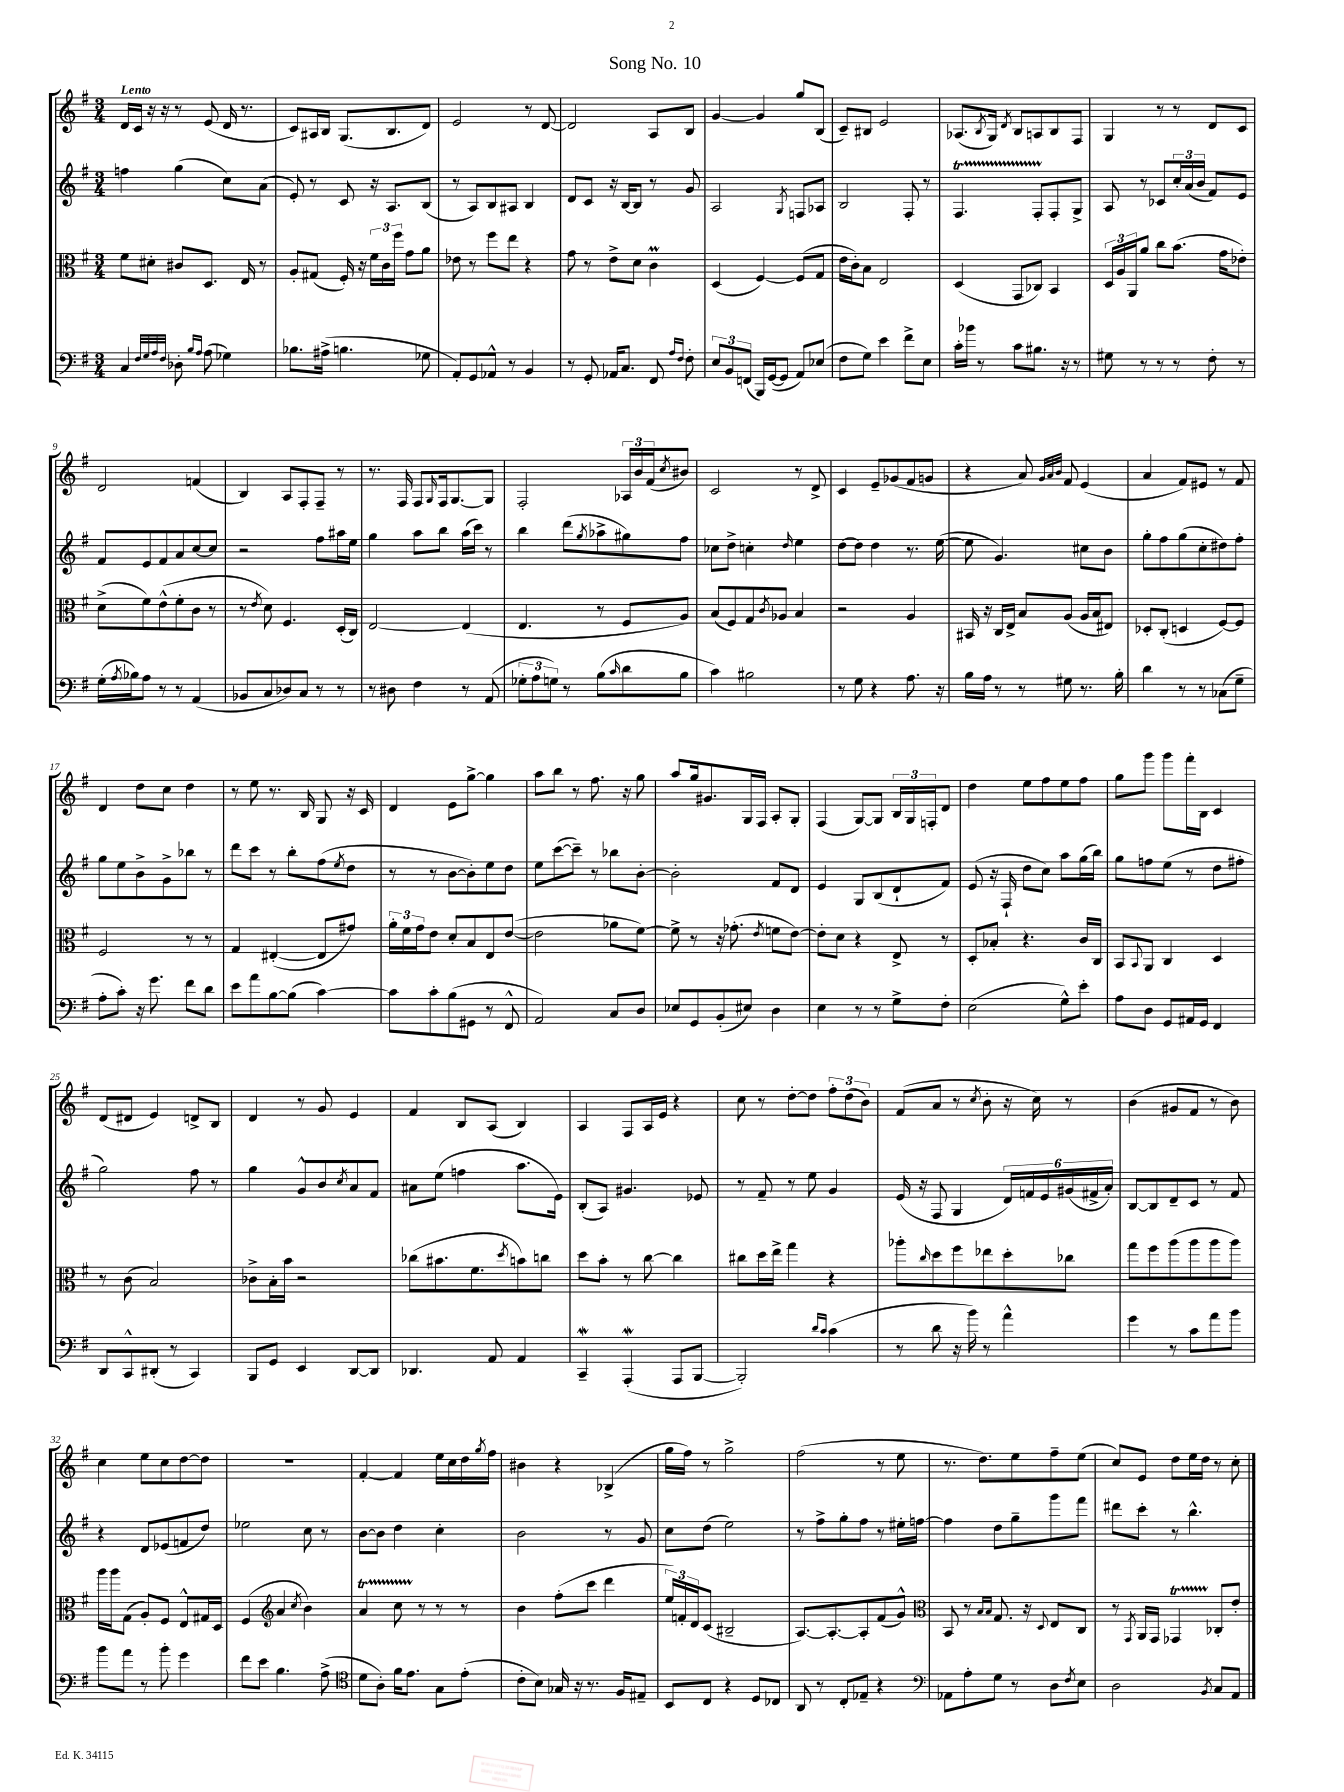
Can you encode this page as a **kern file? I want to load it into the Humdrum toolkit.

**kern	**kern	**kern	**kern
*part4	*part3	*part2	*part1
*staff4	*staff3	*staff2	*staff1
*clefF4	*clefC3	*clefG2	*clefG2
*k[f#]	*k[f#]	*k[f#]	*k[f#]
*M3/4	*M3/4	*M3/4	*M3/4
=1	=1	=1	=1
!	!	!	!LO:TX:a:B:t=Lento
4C/	8f#\L	4ffn\	16d/LL
.	.	.	16c/JJ
.	8d#X'\J	.	16r
.	.	.	16r
32qqF#/LLL	.	.	.
32qqG/	.	.	.
32qqA/	.	.	.
32qqF#/JJJ	.	.	.
8D-X'\	8c#X/L	(4gg\	8r
16qqB/LL	.	.	.
16qqA/JJ	.	.	.
(8A\	8.D/J	.	(8e/
4G-X\)	.	8cc\L)	16d/
.	16E/	.	8.r
.	8r	(8a\J	.
=2	=2	=2	=2
8.B-X\L	8A'/L	8e'/)	8c/L)
.	(8G#X/J	8r	16A#X/L
(16A#X^\Jk	.	.	16B/JJ
4.Bn\	16F#'/)	8c/	(8.G/L
.	16r	.	.
.	24f#\LL	16r	.
.	24c\	.	.
.	.	8.A/L	8.B/
.	24ff#\JJ	.	.
.	8g\L	.	.
8G-X\	8a\J	(8B/J	8d/J)
=3	=3	=3	=3
8AA'/L)	8e-X\	8r	2e/
8GG/	8r	8A/L)	.
8AA-X^^/J	8ff#\L	8B/	.
8r	8ee\J	8A#X/J	.
4BB/	4r	4B/	8r
.	.	.	[8d/
=4	=4	=4	=4
8r	8g\	8d/L	2d/]
8GG'/	8r	8c/J	.
16AA-X/KL	8e^\L	16r	.
8.C/J	.	[16B/KL	.
.	8d\J	8B/J]	.
8FF#/	4cM\	8r	8A/L
16qqA/LL	.	.	.
16qqF#/JJ	.	.	.
8F#'\	.	8g/	8B/J
=5	=5	=5	=5
12E/L	(4D/	2A/	[4g/
12BB/	.	.	.
(12FFn/J	.	.	.
16BBB/LL)	[4F#/)	.	4g/]
([16GG/J	.	.	.
8GG/J]	.	.	.
.	.	8qG/	.
8AA/L)	(8F#/L]	8Fn/L	8gg/L
(8E-X/J	8G/J	8A-X/J	(8B/J
=6	=6	=6	=6
8F#\L	16e\LL	2B/	8c~/L)
.	16c'\J)	.	.
8G\J)	8B\J	.	8B#X/J
4e\	2E/	.	2e/
8f#^\L	.	8F#'/	.
8E\J	.	8r	.
=7	=7	=7	=7
16c'\LL	(4D/	4.F#t/	(8.A-X/L
16b-X\JJ	.	.	.
8r	.	.	.
.	.	.	8qB/
.	.	.	16G/Jk)
.	.	.	8qd/
8c\L	8GG/L	.	8B/L
8.B#X\J	8C-X/J)	8F#TTT'/L	8An/
.	4BB/	8F#'/	8B/
16r	.	.	.
8r	.	8G^/J	8F#/J
=8	=8	=8	=8
8G#X\	24D/LL	8A/	4G/
.	24A/	.	.
.	24AA/J	.	.
8r	8a/J	8r	.
8r	8cc\L	8c-X/L	8r
8r	(8.b\J	24cc'/L	8r
.	.	(24a/	.
.	.	24b/JJ	.
8F#'\	.	8f#/L)	8d/L
.	16g\KL	.	.
8r	8e-X'\J)	8e/J	8c/J
!!LO:LB:g=z
=9	=9	=9	=9
(16G'\LL	(8d^\L	8f#/L	2d/
8qA/	.	.	.
16B-X\J)	.	.	.
8A\J	8f#\)	8e/	.
8r	(8e^^\	8f#/	.
8r	8f#'\	8a/	.
(4AA/	8c\J	[8cc/	(4fn/
.	8r	8cc/J]	.
=10	=10	=10	=10
8BB-X/L	8r	2r	4B/)
.	8qe/	.	.
8C/	8d\)	.	.
8D-X/)	4.F#/	.	8A/L
8C/J	.	.	8F#'/
8r	.	8ff#\L	8F#~/J
8r	(16D'/LL	16aa#X\L	8r
.	16C/JJ)	16ee\JJ	.
=11	=11	=11	=11
8r	[2E/	4gg\	8.r
8D#X\	.	.	.
.	.	.	16F#/
4F#\	.	8aa\L	8F#/L
.	.	.	16qqG/
.	.	8bb\J	16F#/k
.	.	.	[8.G/
8r	(4E/]	(16aa\LL	.
.	.	16ccc\JJ)	.
(8AA/	.	8r	8G/J]
=12	=12	=12	=12
12G-X'\L	4.E/	4bb\	2F#'/
12A\	.	.	.
12Gn\J)	.	.	.
8r	.	(8ddd\L	.
.	.	8qgg/	.
(8B\L	8r	8aa-X^\	.
16qqc/	.	.	.
8d\	8F#/L	8gg#X\)	24A-X/LL
.	.	.	24b/
.	.	.	(24f#/J
.	.	.	8qcc/
8B\J	8A/J)	8ff#\J	8b#X/J)
=13	=13	=13	=13
4c\)	(8B/L	8cc-X\L	2c/
.	8F#/)	8dd^\J	.
2B#X\	8G/	4ccn'\	.
.	8qc/	.	.
.	8A-X/J	.	.
.	.	16qqdd/	.
.	4B/	4ee\	8r
.	.	.	8d^/
=14	=14	=14	=14
8r	2r	[8dd\L	4c/
8G\	.	8dd\J]	.
4r	.	4dd\	8e~/L
.	.	.	(8g-X/
8.A\	4A/	8.r	8f#/
.	.	.	8gn/J
16r	.	([16ee\	.
=15	=15	=15	=15
16B\LL	16BB#X/	8ee\]	4r
16A\JJ	16r	.	.
8r	16C/LL	4.g/)	.
.	16E^/JJ	.	.
8r	8B/L	.	8a/)
.	.	.	32qqg/LLL
.	.	.	32qqa/
.	.	.	32qqb/JJJ
8G#X\	(8A/J	.	8f#/
8.r	16A/LL	8cc#X\L	(4e/
.	16B/J	.	.
.	8E#X/J)	8b\J	.
16B'\	.	.	.
=16	=16	=16	=16
4d\	8D-X'/L	8gg'\L	4a/
.	(8C'/J	8ff#\	.
8r	4Dn/	(8gg\	8f#/L)
8r	.	8cc'\	8e#X/J
(8C-X\L	[8F#/L)	8dd#X\)	8r
8G~\J	8F#/J]	8ff#'\J	8f#/
!!LO:LB:g=z
=17	=17	=17	=17
8A'\L	2F#/	8gg\L	4d/
8c'\J)	.	8ee\	.
16r	.	8b^\	8dd\L
8.g\	.	.	.
.	.	8g^\	8cc\J
8f#\L	8r	8bb-X\J	4dd\
8d\J	8r	8r	.
=18	=18	=18	=18
8e\L	4G/	8ddd\L	8r
8a\	.	8ccc\J	8ee\
[8B\	([4E#X'/	8r	8.r
(8B\J]	.	8bb'\L	.
.	.	.	16B/
[4c\)	8E#/L]	(8ff#\	8G/
.	.	8qee/	.
.	8g#X/J)	8dd\J	16r
.	.	.	16c/
=19	=19	=19	=19
8c\L]	24a'\LL	8r	4d/
.	24f#\	.	.
.	24g\J	.	.
8c'\	8e\J	8r	.
(8B\	8d'/L	[8b\L	8e\L
8GG#X\J	8B/	8b'\])	[8gg^\J
8r	8E/	8ee\	4gg\]
8FF#^^/	([8e/J	8dd\J	.
=20	=20	=20	=20
2AA/)	2e\]	8ee\L	8aa\L
.	.	([8ccc\	8bb\J
.	.	8ccc~\J])	8r
.	.	8r	8.ff#\
8C/L	8a-X\L	8bb-X\L	.
.	.	.	16r
8D/J	[8f#\J)	[8b'\J	8gg\
=21	=21	=21	=21
8E-X/L	8f#^\]	2b'\]	8aa/L
8GG/	8r	.	16gg/k
.	.	.	8.g#X/
(8BB'/	16r	.	.
.	(8.g-X'\	.	.
8E#X/J)	.	.	16G/L
.	.	.	16F#/JJ
.	8qe/	.	.
4D\	8fn\L	8f#/L	8A'/L
.	[8e\J)	8d/J	8G'/J
=22	=22	=22	=22
4E\	8e'\L]	4e/	(4F#/
.	8d\J	.	.
8r	4r	8G/L	[8G/L)
8r	.	(8B/	8G/J]
8G^\L	8E^/	8d`/	24B/LL
.	.	.	24G/
.	.	.	24Fn'/J
8F#'\J	8r	8f#/J)	8d/J
=23	=23	=23	=23
(2E\	8D'/L	(8e/	4dd\
.	8B-X'/J	16r	.
.	.	16F#`/	.
.	4.r	8dd\L	8ee\L
.	.	8cc\J)	8ff#\
8G^^\L)	.	8aa\L	8ee\
8e'\J	16c/LL	(16gg\L	8ff#\J
.	16C/JJ	16bb\JJ)	.
=24	=24	=24	=24
8A\L	8BB/L	8gg\L	8gg\L
.	8qqBB/	.	.
8D\J	8AA/J	8ffn\	8ggg\J
8GG/L	4C/	(8ee\J	8ggg\L
16AA#X/L	.	8r	16fff#'\L
16GG/JJ	.	.	16B\JJ
4FF#/	4D/	8dd\L	4c/
.	.	8ff#X'\J	.
!!LO:LB:g=z
=25	=25	=25	=25
8DD/L	8r	2gg\)	(8d/L
8CC^^/	(8c\	.	8d#X/J
(8DD#X'/J	2B/)	.	4e/)
8r	.	.	.
4CC/)	.	8ff#\	8dn^/L
.	.	8r	8B/J
=26	=26	=26	=26
8BBB/L	8c-X^\L	4gg\	4d/
8GG/J	16B'\L	.	.
.	16b\JJ	.	.
4EE/	2r	8g^^/L	8r
.	.	8b/	8g/
.	.	8qcc/	.
[8DD/L	.	8a/	4e/
8DD/J]	.	8f#/J	.
=27	=27	=27	=27
4.DD-X/	(8cc-X\L	8a#X\L	4f#/
.	8.b#X\	(8ee\J	.
.	.	4ffn\	8B/L
.	8.f#\	.	.
8AA/	.	.	(8A/J
.	8qdd/	.	.
4AA/	8bn\)	8.aa\L	4B/)
.	8ccn\J	.	.
.	.	16e\Jk)	.
=28	=28	=28	=28
4CCw~/	8dd\L	(8B'/L	4A/
.	8b'\J	8A/J)	.
(4AAAW'/	8r	4.g#X/	8F#/L
.	[8cc\	.	16A/L
.	.	.	16e/JJ
8AAA/L	4cc\]	.	4r
[8BBB/J	.	8e-X/	.
=29	=29	=29	=29
2BBB'/])	8cc#X\L	8r	8cc\
.	16dd\L	8f#~/	8r
.	16ee^\JJ	.	.
.	4gg\	8r	[8dd'\L
.	.	8ee\	8dd\J]
16qqd/LL	.	.	.
16qqc/JJ	.	.	.
(4c\	4r	4g/	12ff#'\L
.	.	.	(12dd\
.	.	.	12b\J)
=30	=30	=30	=30
8r	8aa-X'\L	(16e/	(8f#/L
.	.	16r	.
.	16qqcc/	.	.
8d\	8dd\	8F#/	8a/J
16r	8ff#\	4G/	8r
16b\)	.	.	.
.	.	.	8qcc/
8r	8ee-X\	.	8b'\
4a^^\	8dd'\	24d/LL)	16r
.	.	24fn/	.
.	.	.	16cc\)
.	.	24e/	.
.	8cc-X\J	(24g#X/	8r
.	.	24f#X^/	.
.	.	24a'/JJ)	.
=31	=31	=31	=31
4g\	8gg\L	[8B/L	(4b\
.	8ff#\	8B/]	.
8r	(8aa\	8d~/	8g#X/L
8c\L	8aa\	8c/J	8f#/J
8a\	8aa\	8r	8r
8b\J	8aa\J)	8f#/	8b\)
!!LO:LB:g=z
=32	=32	=32	=32
8b\L	16aa\LL	4r	4cc\
.	16aa\J	.	.
8a\J	(8G\J	.	.
8r	8A'/L)	8d/L	8ee\L
8b'\	8F#/J	(8e-X/	8cc\
4g\	8E^^/L	8fn/	[8dd\
.	16G#X/L	8dd/J)	8dd\J]
.	16D/JJ	.	.
=33	=33	=33	=33
8f#\L	(4F#/	2ee-X\	2.r
8e\J	.	.	.
*	*clefG2	*	*
4.B\	4a/	.	.
.	8qcc/	.	.
.	4b\)	8cc\	.
(8A^\	.	8r	.
=34	=34	=34	=34
*clefC4	*	*	*
8d\L	4aT/	[8b\L	[4f#'/
8A'\J)	.	8b\J]	.
16f#\KL	8ccTTT\	4dd\	4f#/]
8.e\J	.	.	.
.	8r	.	.
8G\L	8r	4cc'\	16ee\LL
.	.	.	16cc\
(8e'\J	8r	.	16dd\
.	.	.	8qgg/
.	.	.	16ff#\JJ
=35	=35	=35	=35
8c'\L	4b\	2b\	4b#X\
8B\J)	.	.	.
16G-X/	(8ff#'\L	.	4r
16r	.	.	.
8.r	8ccc\J	.	.
.	4ddd\	8r	(4B-X^/
16F#/KL	.	.	.
8E#X~/J	.	8g/	.
=36	=36	=36	=36
8BB/L	24ee/LL)	8cc\L	16gg\LL
.	24fn'/	.	.
.	.	.	16ff#\JJ)
.	24d/J	.	.
8C/J	(8c/J	(8dd\J	8r
4r	2B#X~/	2ee\)	2gg^\
8D/L	.	.	.
8C-X/J	.	.	.
=37	=37	=37	=37
8AA/	[8.A/L)	8r	(2ff#\
8r	.	8ff#^\L	.
.	8.A'/_	.	.
8C'/L	.	8gg'\	.
8E-X~/J	8A'/]	8ff#\J	.
4r	(8f#/	8r	8r
.	8g^^/J)	16ee#X'\LL	8ee\
.	.	[16ffn\JJ	.
=38	=38	=38	=38
*clefF4	*clefC3	*	*
8AA-X\L	8BB/	4ff\]	8.r
8A'\	8r	.	.
.	.	.	8.dd\L)
.	16qqB/LL	.	.
.	16qqB/JJ	.	.
8G\J	8.G/	8dd\L	.
8r	.	8gg~\	8ee\
.	16r	.	.
.	8qqD/	.	.
8D\L	8E/L	8ggg\	8ff#~\
8qF#/	.	.	.
8E\J	8C/J	8fff#\J	(8ee\J
=39	=39	=39	=39
2D\	8r	8ddd#X\L	8cc/L)
.	8qGG/	.	.
.	16AA/LL	8ccc'\J	8e/J
.	16GG/JJ	.	.
.	4GG-XT/	8r	8dd\L
.	.	4.bb^^\	16ee\L
.	.	.	16dd\JJ
8qBB/	.	.	.
8C/L	8C-X'/L	.	8r
8AA/J	8e'/J	.	8cc'\
==	==	==	==
*-	*-	*-	*-
